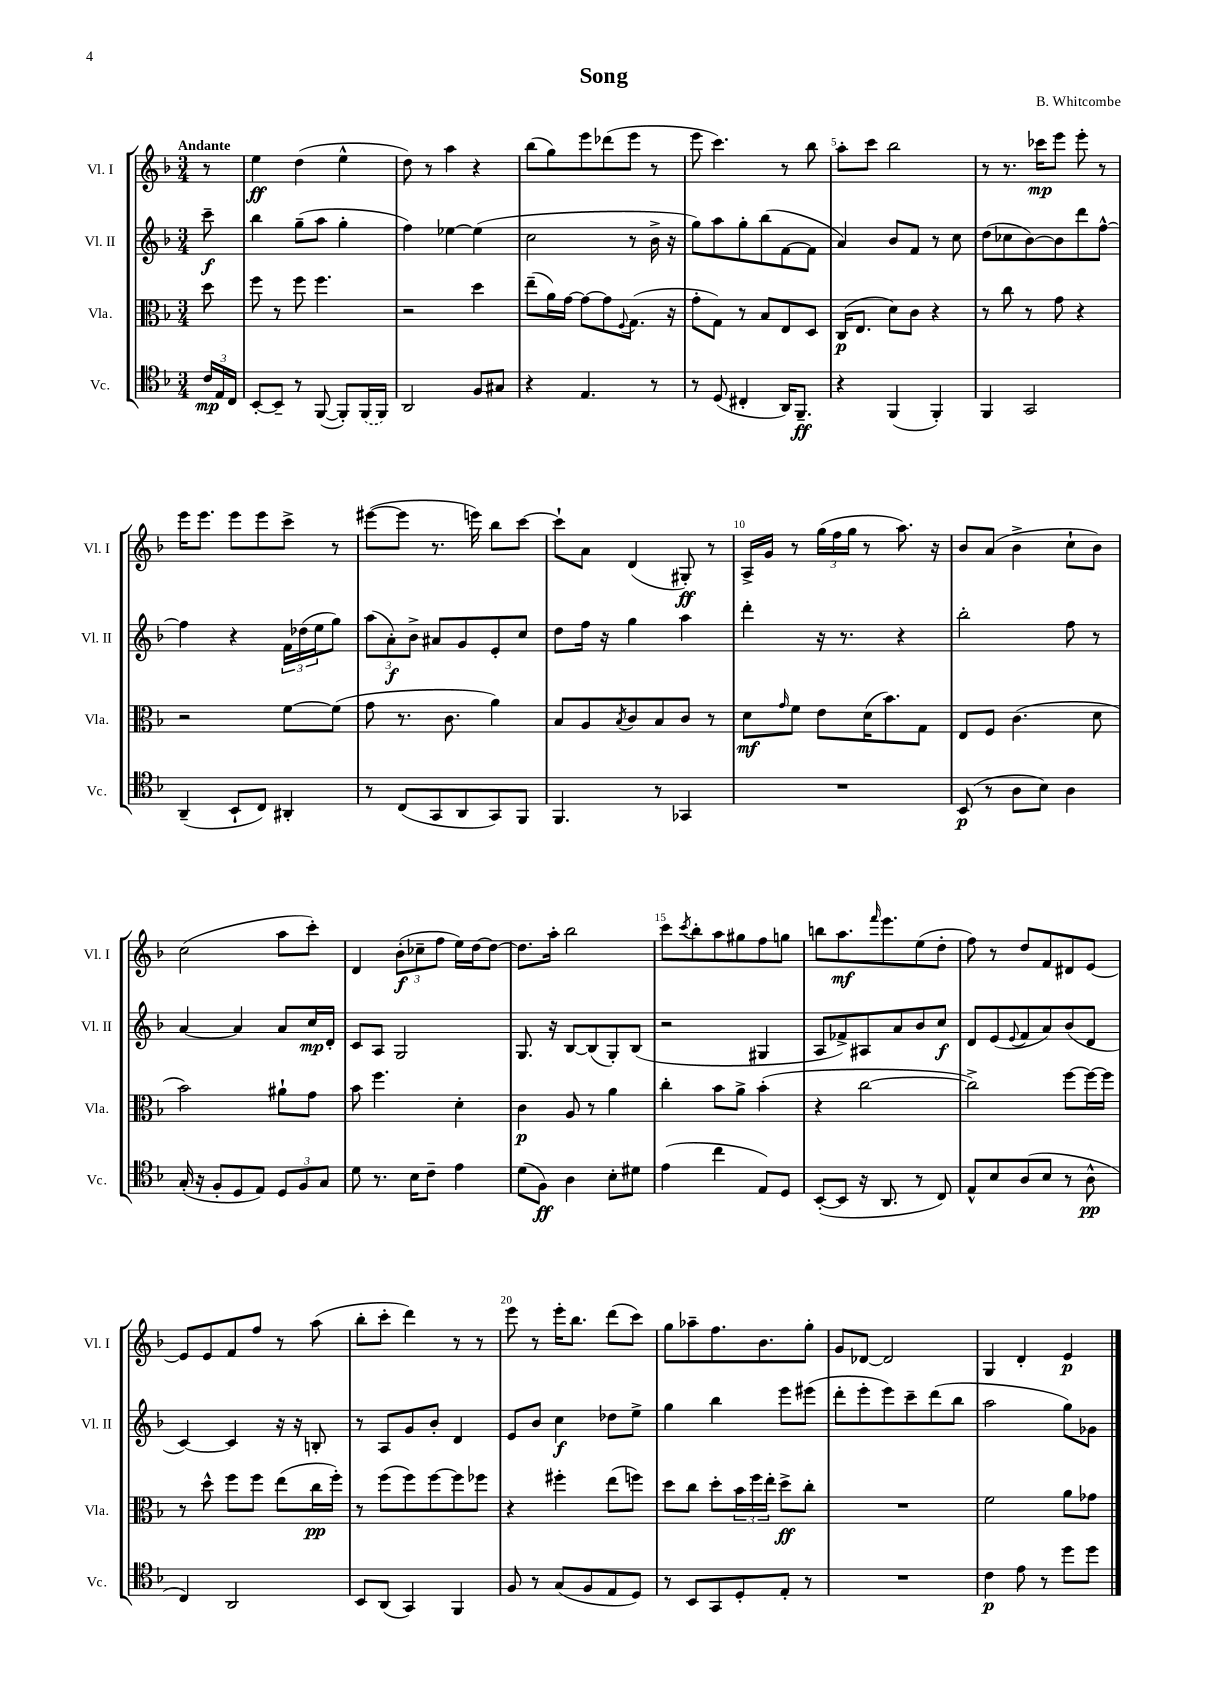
\header { title = "Song" composer = "B. Whitcombe" }
<<
\new StaffGroup <<
\new Staff = "s0" \with { instrumentName = "Vl. I" shortInstrumentName = "Vl. I" } {
    \clef treble \key f \major \numericTimeSignature \time 3/4 \partial 8 \tempo "Andante"
    r8 |
    e''4\ff d''4( e''4-^ |
    d''8) r8 a''4 r4 |
    bes''8( g''8) e'''8 des'''8( e'''8 r8 |
    e'''8 c'''4.) r8 bes''8 |
    a''8-. c'''8 bes''2 |
    r8 r8. ces'''16\mp e'''8 e'''8-. r8 |
    e'''16 e'''8. e'''8 e'''8 c'''8-> r8 |
    eis'''8~( eis'''8 r8. e'''16) bes''8 c'''8~ |
    c'''8-! a'8 d'4( gis8-.\ff) r8 |
    a16-> g'16 r8 \tuplet 3/2 { g''16( f''16 g''16 } r8 a''8.) r16 |
    bes'8 a'8( bes'4-> c''8-! bes'8) |
    c''2( a''8 c'''8-.) |
    d'4 \tuplet 3/2 { bes'8-.\f( ces''8-- f''8 } e''16) d''16~ d''8~ |
    d''8. a''16-. bes''2 |
    c'''8 \acciaccatura { c'''8 } bes''8-. a''8 gis''8 f''8 g''8 |
    b''8 a''8.\mf \grace { f'''16 } e'''8. e''8( d''8-. |
    f''8) r8 d''8 f'8 dis'8 e'8~ |
    e'8 e'8 f'8 f''8 r8 a''8( |
    bes''8-. c'''8-. d'''4) r8 r8 |
    e'''8 r8 e'''16-. bes''8. d'''8( c'''8) |
    g''8 aes''8-- f''8. bes'8. g''8-. |
    g'8 des'8~ des'2 |
    g4 d'4-. e'4\p \bar "|." |
}
\new Staff = "s1" \with { instrumentName = "Vl. II" shortInstrumentName = "Vl. II" } {
    \clef treble \key f \major \numericTimeSignature \time 3/4 \partial 8
    c'''8--\f |
    bes''4 g''8--( a''8 g''4-. |
    f''4) ees''4~ ees''4( |
    c''2 r8 bes'16-> r16 |
    g''8) a''8 g''8-. bes''8( f'8~ f'8 |
    a'4) bes'8 f'8 r8 c''8 |
    d''8( ces''8 bes'8~) bes'8 d'''8 f''8~-^ |
    f''4 r4 \tuplet 3/2 { f'16 des''16( e''16 } g''8) |
    \tuplet 3/2 { a''8( a'8-.\f) bes'8-> } ais'8 g'8 e'8-. c''8 |
    d''8 f''16 r16 g''4 a''4 |
    d'''4-. r16 r8. r4 |
    bes''2-. f''8 r8 |
    a'4~ a'4 a'8 c''16\mp d'16-. |
    c'8 a8 g2 |
    g8. r16 bes8~ bes8( g8-.) bes8( |
    r2 gis4 |
    a8 fes'8->) ais8 a'8 bes'8 c''8\f |
    d'8 e'8( \appoggiatura { e'8 } f'8 a'8) bes'8( d'8 |
    c'4~) c'4 r16 r16 b8-. |
    r8 a8 g'8 bes'8-. d'4 |
    e'8 bes'8 c''4\f des''8 e''8-> |
    g''4 bes''4 e'''8 eis'''8( |
    d'''8-. e'''8-. e'''8) c'''8-- d'''8( bes''8 |
    a''2 g''8) ges'8 \bar "|." |
}
\new Staff = "s2" \with { instrumentName = "Vla." shortInstrumentName = "Vla." } {
    \clef alto \key f \major \numericTimeSignature \time 3/4 \partial 8
    d''8 |
    f''8 r8 f''8 f''4. |
    r2 d''4 |
    e''8--( a'16) g'16~ g'8~ g'8 \appoggiatura { f8 } g8.( r16 |
    g'8-. g8) r8 bes8 e8 d8 |
    c16\p( e8. d'8) c'8 r4 |
    r8 c''8 r8 g'8 r4 |
    r2 f'8~ f'8( |
    g'8 r8. c'8. a'4) |
    bes8 a8 \acciaccatura { bes8 } c'8 bes8 c'8 r8 |
    d'8\mf \grace { g'16 } f'8 e'8 d'16( bes'8.) g8 |
    e8 f8 c'4.( d'8 |
    bes'2) ais'8-! g'8 |
    bes'8 f''4. d'4-. |
    c'4\p a8 r8 a'4 |
    c''4-. bes'8 a'8-> bes'4-.( |
    r4 c''2~ |
    c''2->) f''8~ f''16~ f''16 |
    r8 d''8-^ f''8 f''8 e''8( c''16\pp f''16-.) |
    r8 f''8( f''8) f''8~ f''8 fes''8 |
    r4 fis''4-. e''8( f''8) |
    d''8 c''8 d''8-. \tuplet 3/2 { bes'16 f''16 e''16-. } d''8->\ff c''8-. |
    R2. |
    f'2 a'8 ges'8 \bar "|." |
}
\new Staff = "s3" \with { instrumentName = "Vc." shortInstrumentName = "Vc." } {
    \clef tenor \key f \major \numericTimeSignature \time 3/4 \partial 8
    \tuplet 3/2 { c'16\mp e16 c16 } |
    bes,8~-. bes,8-- r8 f,8~( f,8-.) \once \slurDashed f,16( f,16) |
    a,2 f8 gis8 |
    r4 e4. r8 |
    r8 d8( cis4-. a,16) f,8.--\ff |
    r4 f,4( f,4-.) |
    f,4 g,2 |
    a,4--( bes,8-! c8) ais,4-. |
    r8 c8( g,8 a,8 g,8) f,8 |
    f,4. r8 ges,4 |
    R2. |
    bes,8\p( r8 a8 bes8) a4 |
    g16-.( r16 f8-. d8 e8) \tuplet 3/2 { d8 f8 g8 } |
    d'8 r8. bes16 c'8-- e'4 |
    d'8( f8\ff) a4 bes8-. dis'8 |
    e'4( c''4 e8) d8 |
    bes,8~-.( bes,8 r16 a,8. r8 c8) |
    e8-^ bes8 a8( bes8 r8 a8-^\pp |
    c4) a,2 |
    bes,8 a,8( g,4) f,4 |
    f8 r8 g8( f8 e8 d8) |
    r8 bes,8 g,8 d8-. e8-. r8 |
    R2. |
    c'4\p e'8 r8 d''8 d''8 \bar "|." |
}
>>
>>
\layout { \context { \Score \override BarNumber.break-visibility = ##(#f #t #t) barNumberVisibility = #(every-nth-bar-number-visible 5) } }
